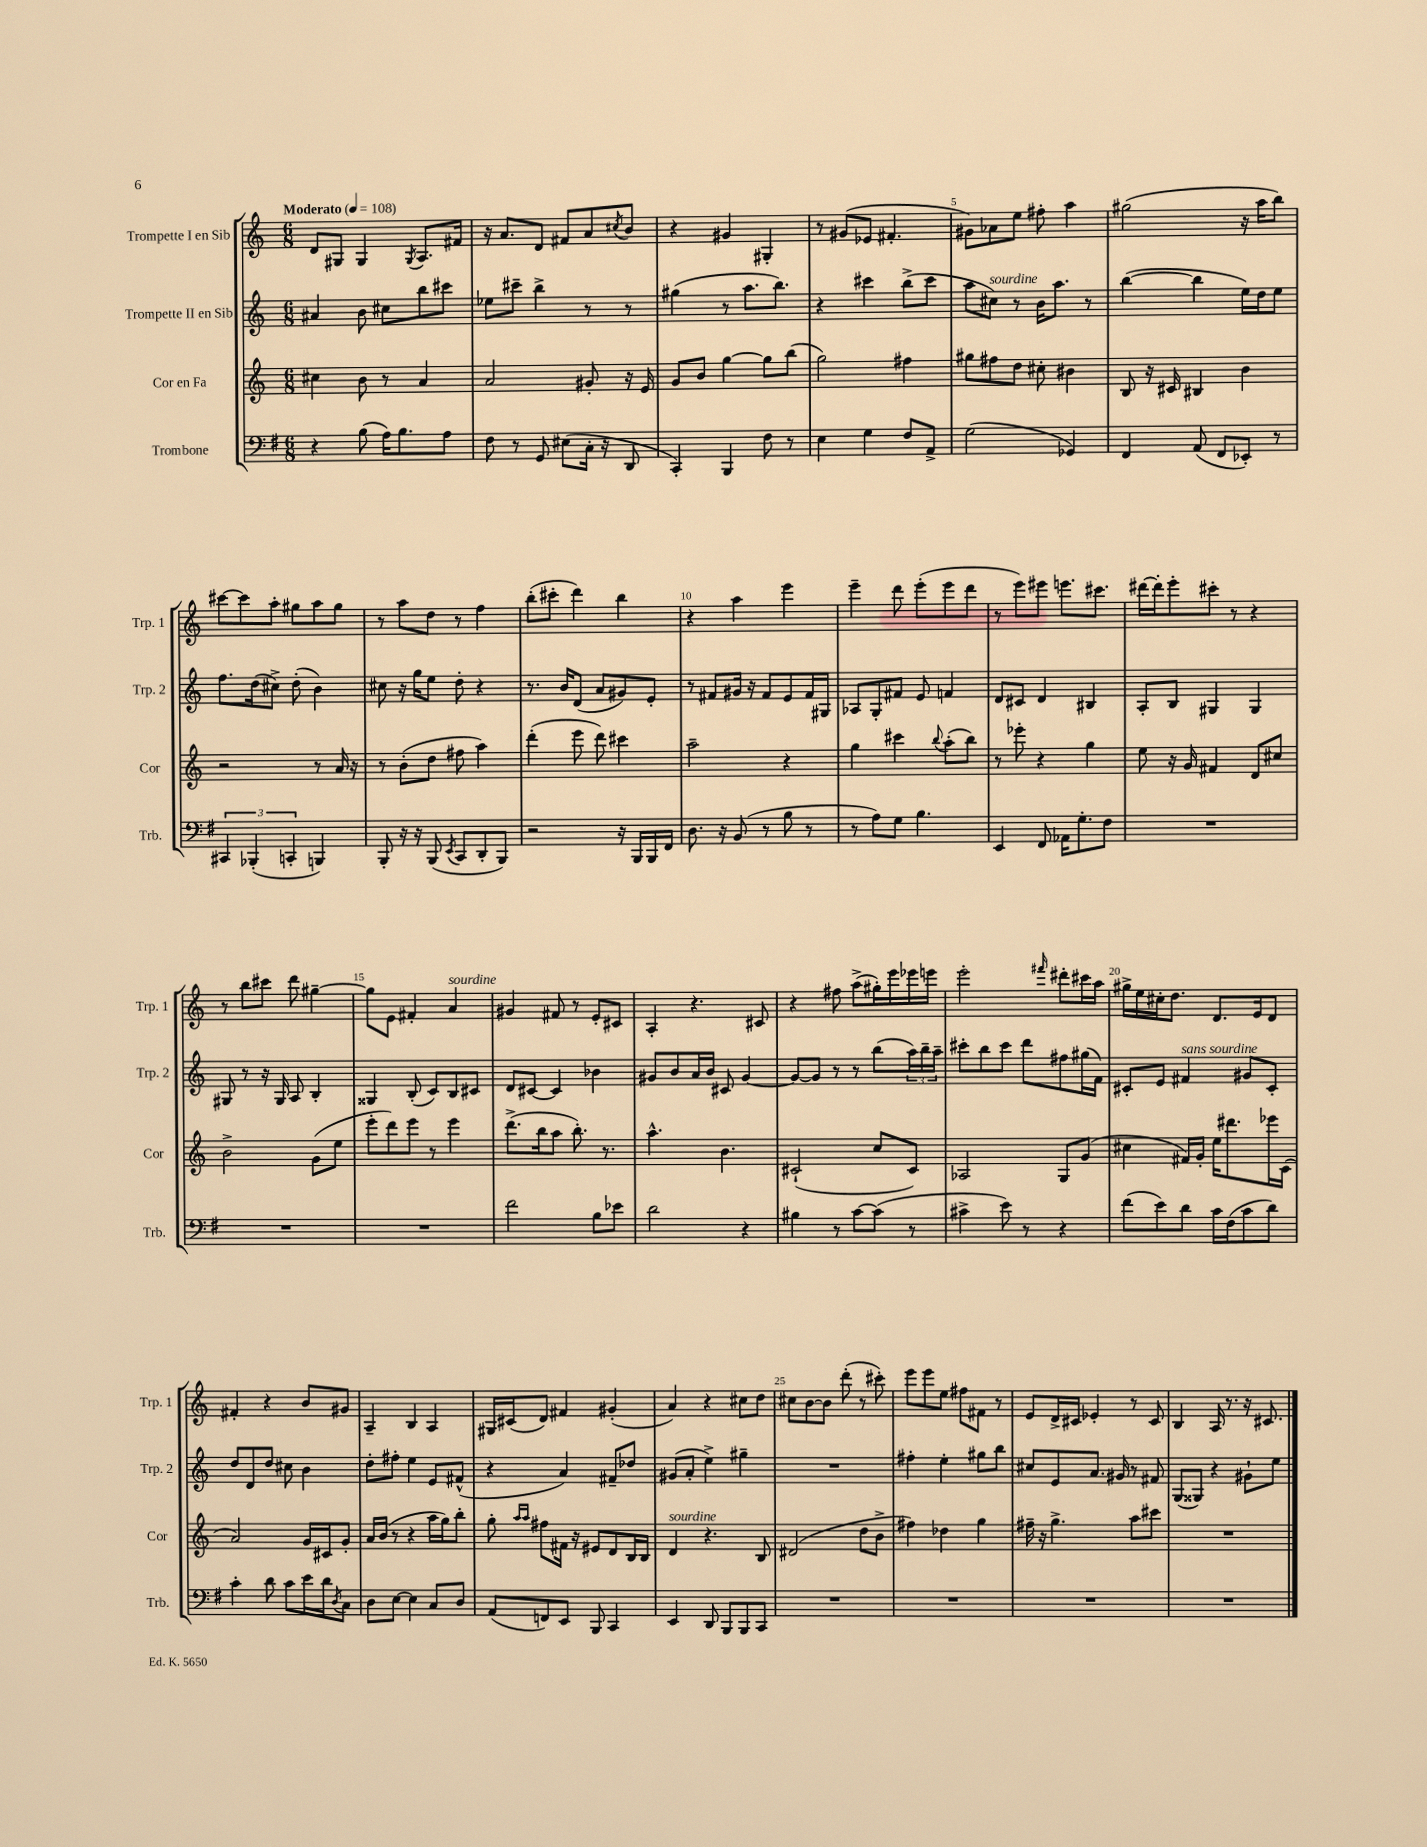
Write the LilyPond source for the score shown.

<<
\new StaffGroup <<
\new Staff = "s0" \with { instrumentName = "Trompette I en Sib" shortInstrumentName = "Trp. 1" } {
    \clef treble \key c \major \numericTimeSignature \time 6/8 \tempo "Moderato" 4 = 108
    d'8 gis8 gis4 \acciaccatura { gis8 } a8. fis'16 |
    r16 a'8. d'8 fis'8 a'8 \acciaccatura { cis''8 } b'8 |
    r4 gis'4 gis4-. |
    r8 gis'8( ees'8 fis'4.-. |
    gis'8) aes'8 e''8 fis''8-. a''4 |
    gis''2( r16 a''16 b''8) |
    cis'''8~ cis'''8 a''8-. gis''8 a''8 gis''8 |
    r8 a''8 d''8 r8 f''4 |
    b''8-.( cis'''8-. d'''4) b''4 |
    r4 a''4 e'''4 |
    e'''4-- d'''8 e'''8-.( e'''8 d'''8 |
    r8 e'''8) eis'''8 e'''8. cis'''8. |
    dis'''16~ dis'''16-. e'''8-. cis'''8-. r8 r4 |
    r8 b''8 cis'''8 d'''8 gis''4~-- |
    gis''8 e'8 fis'4-. a'4^\markup { \italic "sourdine" } |
    gis'4 fis'8 r8 e'8-. cis'8 |
    a4-. r4. cis'8 |
    r4 fis''8 a''8->( gis''16-.) e'''16 ees'''16 e'''16 |
    e'''2-. \grace { fis'''16 } dis'''8-. cis'''16 a''16 |
    gis''16-> e''16 cis''16-. d''8. d'8. e'16 d'8 |
    fis'4-. r4 b'8 gis'8 |
    a4-- b4 a4 |
    gis16 cis'16( d'8) fis'4 gis'4-.( |
    a'4) r4 cis''8 d''8 |
    cis''8 b'8~ b'8 d'''8-.( r8 cis'''8-.) |
    e'''8 e'''8 e''8 fis''8 fis'8 r8 |
    e'8 d'16-> cis'16 ees'4-. r8 cis'8 |
    b4 a16 r8. r16 cis'8. \bar "|." |
}
\new Staff = "s1" \with { instrumentName = "Trompette II en Sib" shortInstrumentName = "Trp. 2" } {
    \clef treble \key c \major \numericTimeSignature \time 6/8
    ais'4 b'8 cis''8 b''8 cis'''8 |
    ees''8 cis'''8-- b''4-> r8 r8 |
    gis''4( r8 a''8. b''8.) |
    r4 cis'''4 b''8->( cis'''8 |
    a''8 cis''8^\markup { \italic "sourdine" }) r8 b'16 a''8. r8 |
    b''4~( b''4 e''16) d''16 e''8 |
    f''8. d''16( cis''8->) d''8-.( b'4) |
    cis''8 r16 g''16 e''8 d''8-. r4 |
    r8. b'16 d'8( a'8 gis'8) e'8-. |
    r8 fis'8 gis'16 r16 fis'8 e'8 fis'16 gis16 |
    aes8 g8-. fis'8 e'8 f'4 |
    d'8 cis'8 d'4 bis4 |
    a8-. b8 gis4 gis4 |
    gis8 r8 r16 gis16 a8 b4-. |
    gisis4 b8-.( c'8) b8 cis'8 |
    d'8 cis'8~ cis'4 bes'4 |
    gis'8 b'8 a'16 b'16 cis'8 gis'4~ |
    gis'8~ gis'8 r8 r8 b''8( \tuplet 3/2 { a''16) b''16-- a''16-- } |
    cis'''8-. b''8 cis'''8 d'''8 fis''8 gis''16( f'16) |
    cis'8-. e'8 fis'4^\markup { \italic "sans sourdine" } gis'8 cis'8-. |
    d''8 d'8 d''8 cis''8 b'4 |
    d''8-. fis''8-. e''4 e'8 fis'8-^( |
    r4 a'4) fis'8-- des''8 |
    gis'8( a'8-. e''4->) gis''4-- |
    R2. |
    fis''4-. e''4-. gis''8 b''8 |
    cis''8 e'8 a'8. gis'16 r8 fis'8 |
    g8( gisis8) r4 gis'8-! e''8 \bar "|." |
}
\new Staff = "s2" \with { instrumentName = "Cor en Fa" shortInstrumentName = "Cor" } {
    \clef treble \key c \major \numericTimeSignature \time 6/8
    cis''4 b'8 r8 a'4 |
    a'2 gis'8-. r16 e'16 |
    g'8 b'8 g''4~ g''8 b''8( |
    g''2) fis''4 |
    gis''8 fis''8 d''8 cis''8-. bis'4 |
    b8 r16 cis'16 bis4 b'4 |
    r2 r8 a'16 r16 |
    r8 b'8-.( d''8 fis''8 a''4) |
    d'''4-.( e'''8 d'''8) cis'''4 |
    a''2-- r4 |
    g''4 cis'''4 \appoggiatura { b''8 } a''8-.( b''8) |
    r8 ees'''8-. r4 g''4 |
    e''8 r16 g'16 fis'4 d'8 cis''8 |
    b'2-> g'8( e''8 |
    e'''8-. d'''8) e'''8 r8 e'''4 |
    d'''8.->( b''16 a''8 b''8.-.) r8. |
    a''4.-^ b'4. |
    cis'2-!( c''8 cis'8) |
    aes2 g8 g'8( |
    cis''4 fis'16) g'16-. e''16 dis'''8. ees'''16 c'16( |
    a'2) g'16 cis'16 g'8-. |
    a'16 b'16( r8 r4 a''16 g''16) b''8-. |
    g''8-. \grace { a''16 a''16 } fis''8 fis'16 r16 eis'8 d'8 b16 b16 |
    d'4^\markup { \italic "sourdine" } r4. b8 |
    dis'2( d''8 b'8-> |
    fis''4) des''4 g''4 |
    fis''16-- r16 g''4.-> a''8 cis'''8 |
    R2. \bar "|." |
}
\new Staff = "s3" \with { instrumentName = "Trombone" shortInstrumentName = "Trb." } {
    \clef bass \key g \major \numericTimeSignature \time 6/8
    r4 b8( a16) b8. a8 |
    fis8 r8 g,8 eis8( c16-. r16 d,8 |
    c,4-.) b,,4 fis8 r8 |
    e4 g4 fis8 a,8-> |
    g2( ges,4) |
    fis,4 a,8( fis,8 ees,8-.) r8 |
    \tuplet 3/2 { cis,4 bes,,4-.( c,4-. } b,,4) |
    b,,8-. r16 r16 b,,8( \acciaccatura { e,8 } c,8 d,8-. b,,8) |
    r2 r16 b,,16 b,,16 fis,16 |
    d8. r16 b,8( r8 b8 r8 |
    r8 a8) g8 b4. |
    e,4 fis,8 aes,16 g8.-. fis8 |
    R2. |
    R2. |
    R2. |
    fis'2 b8 ees'8 |
    d'2 r4 |
    bis4 r8 c'8~ c'8( r8 |
    cis'4-> e'8) r8 r4 |
    fis'8( e'8) d'8 c'16 fis16( c'8 d'8) |
    c'4-. d'8 c'8 e'16 d'16 \acciaccatura { d8 } c8 |
    d8 e8~ e4 c8 d8 |
    a,8( f,8) e,8 b,,8 c,4 |
    e,4 d,8 b,,8 b,,8 c,8 |
    R2. |
    R2. |
    R2. |
    R2. \bar "|." |
}
>>
>>
\layout { \context { \Score \override BarNumber.break-visibility = ##(#f #t #t) barNumberVisibility = #(every-nth-bar-number-visible 5) } }
